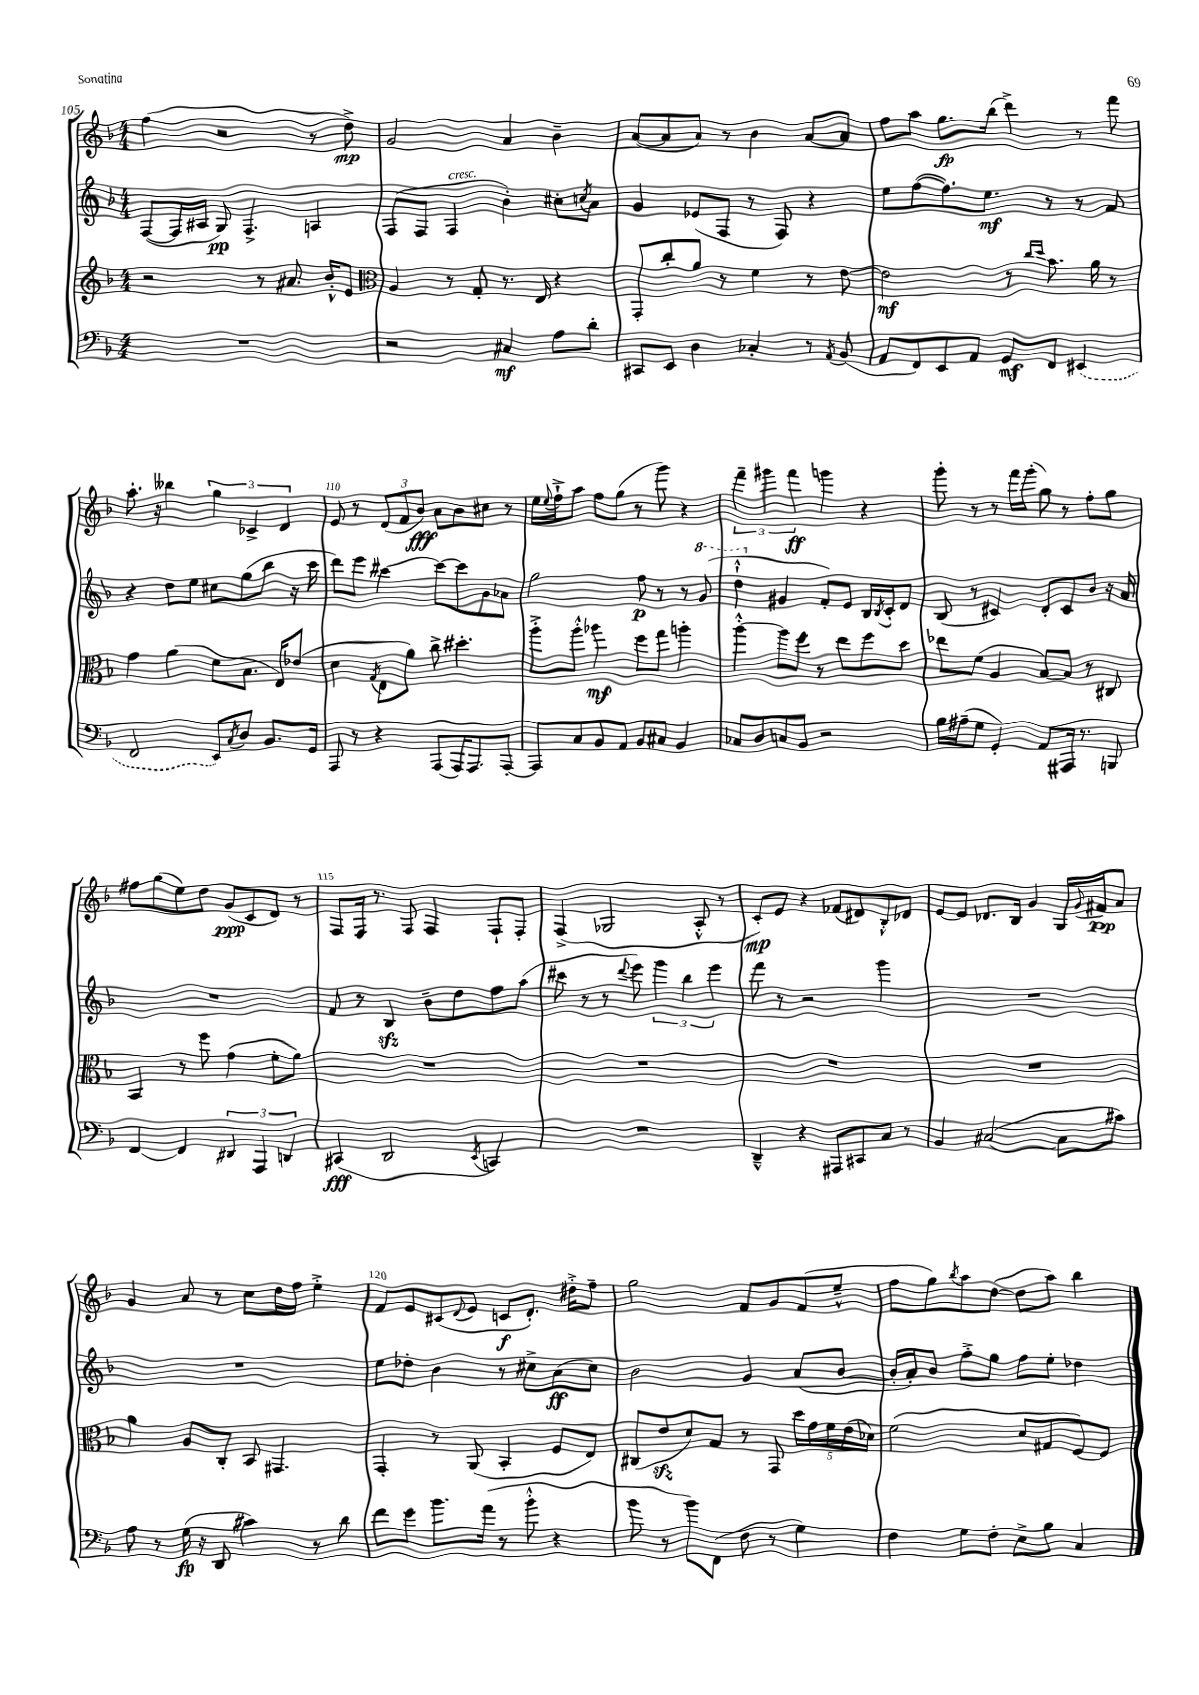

**kern	**dynam	**kern	**dynam	**kern	**dynam	**kern	**dynam
*part4	*part4	*part3	*part3	*part2	*part2	*part1	*part1
*staff4	*staff4	*staff3	*staff3	*staff2	*staff2	*staff1	*staff1
*clefF4	*	*clefG2	*	*clefG2	*	*clefG2	*
*k[b-]	*	*k[b-]	*	*k[b-]	*	*k[b-]	*
*M4/4	*	*M4/4	*	*M4/4	*	*M4/4	*
=105	=105	=105	=105	=105	=105	=105	=105
1r	.	2r	.	([8F/L	.	(4ff\	.
.	.	.	.	16F/L]	.	.	.
.	.	.	.	16A#X/JJ	.	.	.
.	.	.	.	8G/)	pp	2r	.
.	.	.	.	4.F^/	.	.	.
.	.	8r	.	.	.	.	.
.	.	8.a#X/	.	.	.	.	.
.	.	.	.	4An/	.	8r	.
.	.	16b-'^^/KL	.	.	.	.	.
.	.	8e/J	.	.	.	8dd^\)	mp
=106	=106	=106	=106	=106	=106	=106	=106
*	*	*clefC3	*	*	*	*	*
2r	.	4A/	.	(8F/L	.	2g/	.
.	.	.	.	8F/J	.	.	.
!	!	!	!	!LO:TX:a:i:t=cresc.	!	!	!
.	.	8r	.	4F/	.	.	.
.	.	8G'/	.	.	.	.	.
4C#X/	mf	8.r	.	4b-'\)	.	4a/	.
.	.	16E/	.	.	.	.	.
8A\L	.	4r	.	8cc#X'\L	.	4b-~\	.
.	.	.	.	8qccn/	.	.	.
8d'\J	.	.	.	8a\J	.	.	.
=107	=107	=107	=107	=107	=107	=107	=107
8CC#X/L	.	8GG'/L	.	4g/	.	([8a/L	.
8EE/J	.	8cc'/	.	.	.	8a/]	.
4D\	.	8a/J	.	(8e-X/L	.	8a/J)	.
.	.	8r	.	8F/J	.	8r	.
4C-X'/	.	4f\	.	8r	.	4b-\	.
.	.	.	.	8F/)	.	.	.
8r	.	8r	.	4r	.	[8a/L	.
8qAA/	.	.	.	.	.	.	.
(8BB-/	.	[8e\	.	.	.	8a/J]	.
=108	=108	=108	=108	=108	=108	=108	=108
8AA/L	.	2e\]	mf	8ee\L	.	8ff\L	.
8FF/)	.	.	.	([8ff\	.	8aa\J	.
8EE/	.	.	.	8.ff\])	.	8.gg\L	fp
8AA/J	.	.	.	.	.	.	.
.	.	.	.	8.ee\J	mf	(16bb-\Jk	.
8GG/L	mf	8r	.	.	.	4ddd^\)	.
.	.	16qqcc/LL	.	.	.	.	.
.	.	16qqdd/JJ	.	.	.	.	.
8FF/J	.	8.b-\	.	8r	.	.	.
(4EE#X/	.	.	.	8r	.	8r	.
.	.	16a\	.	.	.	.	.
.	.	8r	.	8f/	.	8fff\	.
!!LO:LB:g=z
=109	=109	=109	=109	=109	=109	=109	=109
2FF/	.	4g\	.	4r	.	8.aa'\	.
.	.	.	.	.	.	16r	.
.	.	(4a\	.	8dd\L	.	4bb--X\	.
.	.	.	.	8ee\J	.	.	.
8EE/L)	.	8f\L	.	8cc#X\L	.	6gg\	.
8qC/	.	.	.	.	.	.	.
8D/J	.	8.B-\J	.	(8gg\	.	.	.
.	.	.	.	.	.	6c-X^/	.
8.BB-/L	.	.	.	8bb-\J	.	.	.
.	.	16E/KL)	.	.	.	.	.
.	.	.	.	.	.	6d/	.
.	.	(8e-X/J	.	16r	.	.	.
16GG/Jk	.	.	.	16ccc\	.	.	.
=110	=110	=110	=110	=110	=110	=110	=110
8AAA/	.	4d\	.	8ddd\L)	.	8e/	.
8r	.	.	.	8eee\J	.	8r	.
.	.	8qG/	.	.	.	.	.
4r	.	8E\L	.	[4ccc#X\	.	(12d/L	.
.	.	.	.	.	.	12f/	.
.	.	8a\J)	.	.	.	.	.
.	.	.	.	.	.	12b-/J)	fff
(8AAA/L	.	8cc^\	.	8ccc#\L_	.	8a\L	.
16AAA/K)	.	4.dd#X'\	.	8ccc#\]	.	8b-\	.
8.AAA/	.	.	.	.	.	.	.
.	.	.	.	8g\	.	8cc#X\J	.
[8AAA'/J	.	.	.	8a-X\J	.	8r	.
=111	=111	=111	=111	=111	=111	=111	=111
8AAA/L]	.	8aa'^\L	.	2gg\	.	16ee\LL	.
.	.	.	.	.	.	8qqee/	.
.	.	.	.	.	.	16ff`^\J	.
8C/	.	8aa'^^\J	.	.	.	8aa\J	.
8BB-/	.	4aa-X\	mf	.	.	8ff\L	.
8AA/J	.	.	.	.	.	(8gg\J	.
8BB-/L	.	8ff\L	.	8ff\	p	8r	.
8C#X/J	.	8gg\J	.	8r	.	8ggg\)	.
4BB-/	.	4aan'\	.	8r	.	4r	.
*	*	*	*	*8va	*	*	*
.	.	.	.	(8gg/	.	.	.
=112	=112	=112	=112	=112	=112	=112	=112
8C-X/L	.	[4aa'^^\	.	4ddd`^^\	.	6fff~\	.
8D/	.	.	.	.	.	.	.
.	.	.	.	.	.	6ggg#X\	.
*	*	*	*	*X8va	*	*	*
8Cn/	.	8aa\L]	.	4g#X/	.	.	.
.	.	.	.	.	.	6fff\	ff
8BB-/J	.	8ff\J	.	.	.	.	.
2r	.	8r	.	8f'/L)	.	4gggn\	.
.	.	8ee\L	.	8e/J	.	.	.
.	.	8ff\	.	16B-/LL	.	4r	.
.	.	.	.	8qB-/	.	.	.
.	.	.	.	16c'/J	.	.	.
.	.	8dd\J	.	8d/J	.	.	.
=113	=113	=113	=113	=113	=113	=113	=113
16B-\LL	.	8ee-X\L	.	(8B-/	.	8ggg'\	.
(16A#X~\J	.	.	.	.	.	.	.
8G\J	.	(8f\J	.	8r	.	8r	.
4GG'/)	.	4A/	.	4c#X/)	.	8r	.
.	.	.	.	.	.	16fff\LL	.
.	.	.	.	.	.	(16ggg'\JJ	.
8AA/L	.	[8B-/L)	.	8d'/L	.	8gg\)	.
16AAA#X/Jk	.	8B-/J]	.	8c#/	.	8r	.
8.r	.	.	.	.	.	.	.
.	.	8r	.	8b-/J	.	8ff'\L	.
8BBBn/	.	8C#X/	.	16r	.	8gg\J	.
.	.	.	.	16a/	.	.	.
!!LO:LB:g=z
=114	=114	=114	=114	=114	=114	=114	=114
[4FF/	.	4BB-/	.	1r	.	8ff#X\L	.
.	.	.	.	.	.	(8gg\	.
4FF/]	.	8r	.	.	.	8ee\)	.
.	.	8ff\	.	.	.	8dd\J	.
6DD#X/	.	(4g\	.	.	.	(8g/L	ppp
.	.	.	.	.	.	8c/	.
6AAA/	.	.	.	.	.	.	.
.	.	8f'\L	.	.	.	8d/J)	.
6DDn/	.	.	.	.	.	.	.
.	.	8a\J)	.	.	.	8r	.
=115	=115	=115	=115	=115	=115	=115	=115
(4CC#X/	fff	1r	.	8f/	.	8F/L	.
.	.	.	.	8r	.	16F/Jk	.
.	.	.	.	.	.	8.r	.
2DD/	.	.	.	4B-zz/	.	.	.
.	.	.	.	.	.	8F/	.
.	.	.	.	8b-~\L	.	4F/	.
.	.	.	.	8dd\	.	.	.
8qEE/	.	.	.	.	.	.	.
4CCn/)	.	.	.	8ff\	.	8F`/L	.
.	.	.	.	(8aa\J	.	8F'/J	.
=116	=116	=116	=116	=116	=116	=116	=116
1r	.	1r	.	8ccc#X\	.	(4F^/	.
.	.	.	.	8r	.	.	.
.	.	.	.	8r	.	2G-X/	.
.	.	.	.	8qqddd/	.	.	.
.	.	.	.	8eee\)	.	.	.
.	.	.	.	6ggg\	.	.	.
.	.	.	.	6bb-\	.	.	.
.	.	.	.	.	.	8A'^^/	.
.	.	.	.	6eee\	.	.	.
.	.	.	.	.	.	8r	.
=117	=117	=117	=117	=117	=117	=117	=117
4DD~^^/	.	1r	.	8fff\	.	8c'/L)	mp
.	.	.	.	8r	.	8e/J	.
4r	.	.	.	2r	.	4r	.
8AAA#X/L	.	.	.	.	.	(8f-X/L	.
8CC#X/	.	.	.	.	.	8d#X/)	.
8C/J	.	.	.	4ggg\	.	8B-'^^/	.
8r	.	.	.	.	.	8d-X/J	.
=118	=118	=118	=118	=118	=118	=118	=118
4BB-/	.	1r	.	1r	.	[8e/L	.
.	.	.	.	.	.	8e/J]	.
([2C#X/	.	.	.	.	.	8.d-X/L	.
.	.	.	.	.	.	16B-/Jk	.
.	.	.	.	.	.	4g/	.
8C#\L]	.	.	.	.	.	16G/LL	.
.	.	.	.	.	.	8qqg/	.
.	.	.	.	.	.	16f#X/J	pp
8c#X\J)	.	.	.	.	.	8a/J	.
!!LO:LB:g=z
=119	=119	=119	=119	=119	=119	=119	=119
8A\	.	4a\	.	1r	.	4g/	.
8r	.	.	.	.	.	.	.
(16G\	fp	8A/L	.	.	.	8a/	.
16r	.	.	.	.	.	.	.
8DD/	.	8C'/J	.	.	.	8r	.
4c#X\)	.	8BB-/	.	.	.	8cc\L	.
.	.	4.GG#X/	.	.	.	16dd\L	.
.	.	.	.	.	.	16ff\JJ	.
8r	.	.	.	.	.	4ee'^\	.
8d\	.	.	.	.	.	.	.
=120	=120	=120	=120	=120	=120	=120	=120
8f\L	.	4GG'/	.	8ee\L	.	8f/L	.
8g\J	.	.	.	8dd-X'\J	.	8e/	.
8.b-\L	.	8r	.	4b-\	.	(8c#X/	.
.	.	.	.	.	.	8qqd/	.
.	.	(8AA/	.	.	.	8e/J	.
(16a\Jk	.	.	.	.	.	.	.
8r	.	4BB-'/	.	8r	.	8cn/L	f
8b-'^^\	.	.	.	8cc#X^\L	.	8.d'/J)	.
4r	.	8F/L	.	(8a\	ff	.	.
.	.	.	.	.	.	16dd#X'^\KL	.
.	.	8E/J)	.	8cc#\J)	.	8ff~\J	.
=121	=121	=121	=121	=121	=121	=121	=121
8b-\	.	(8C#X/L	.	2b-\	.	2gg\	.
8r	.	8ezz/	.	.	.	.	.
8b-\L)	.	8d/)	.	.	.	.	.
(8FF\J	.	8G/J	.	.	.	.	.
8F\	.	8r	.	4g/	.	8f/L	.
8r	.	8GG/	.	.	.	8g/	.
4G\)	.	20dd\LL	.	(8a/L	.	(8f/	.
.	.	20g\	.	.	.	.	.
.	.	20f\	.	.	.	.	.
.	.	.	.	[8b-/J	.	8ee~^^/J	.
.	.	(20e\	.	.	.	.	.
.	.	20d-X\JJ)	.	.	.	.	.
=122	=122	=122	=122	=122	=122	=122	=122
4F\	.	(2f\	.	16b-'/LL]	.	8ff\L	.
.	.	.	.	16a'/J)	.	.	.
.	.	.	.	8b-/J	.	8gg\)	.
.	.	.	.	.	.	8qbb-/	.
8G\L	.	.	.	8ff'^\L	.	8aa\	.
8F'\J	.	.	.	8gg\J	.	([8dd\J	.
8E^\L	.	8d/L	.	8ff\L	.	8dd\L]	.
8B-\J	.	8G#X/	.	8ee'\J	.	8aa\J)	.
4C/	.	[8F/)	.	4dd-X\	.	4bb-\	.
.	.	8F/J]	.	.	.	.	.
==	==	==	==	==	==	==	==
*-	*-	*-	*-	*-	*-	*-	*-
